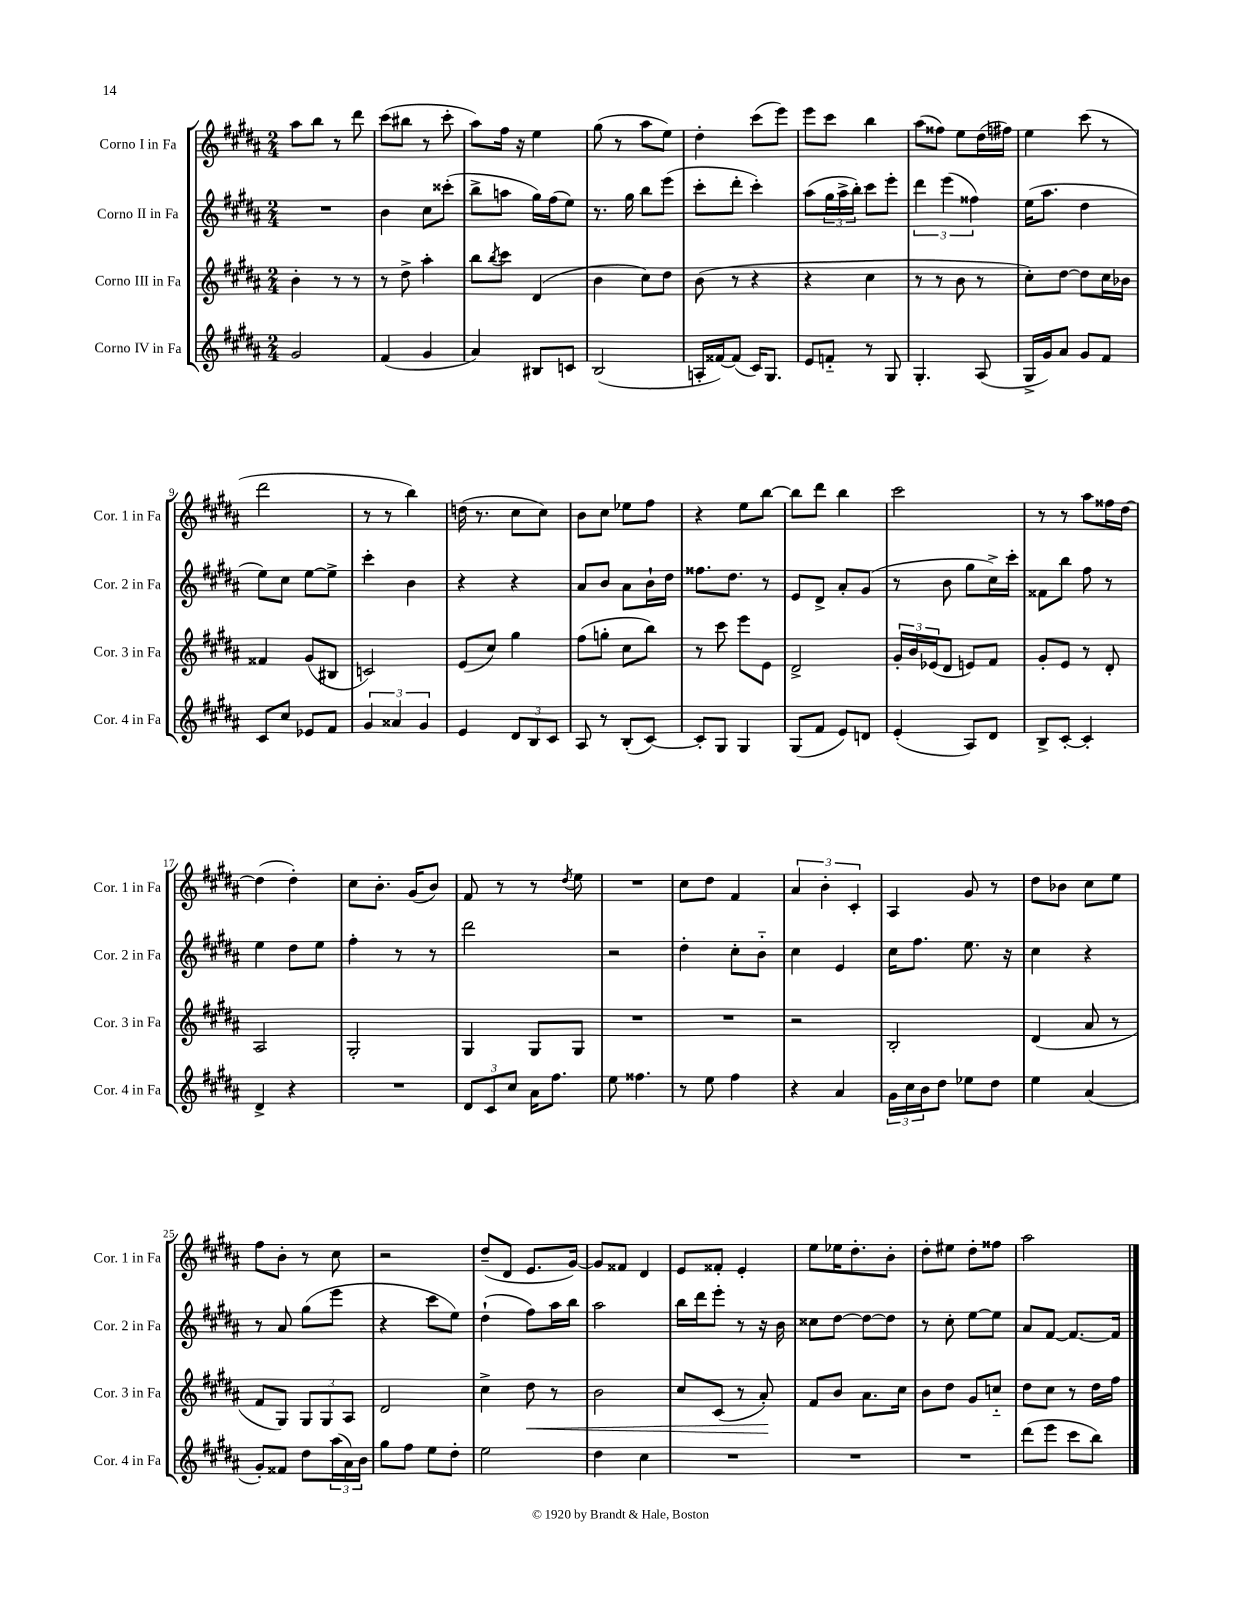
<<
\new StaffGroup <<
\new Staff = "s0" \with { instrumentName = "Corno I in Fa" shortInstrumentName = "Cor. 1 in Fa" } {
    \clef treble \key b \major \numericTimeSignature \time 2/4
    ais''8 b''8 r8 dis'''8 |
    cis'''8( bis''8 r8 cis'''8-. |
    ais''8) fis''16 r16 e''4 |
    gis''8( r8 ais''8 e''8) |
    dis''4-. cis'''8( e'''8) |
    e'''8 cis'''8 b''4 |
    ais''8( fisis''8) e''8 dis''16( fis''16) |
    e''4 cis'''8( r8 |
    dis'''2 |
    r8 r8 b''4) |
    d''16( r8. cis''8 cis''8) |
    b'8 cis''8 ees''8 fis''8 |
    r4 e''8 b''8~ |
    b''8 dis'''8 b''4 |
    cis'''2 |
    r8 r8 ais''8 fisis''16 dis''16~ |
    dis''4( dis''4-.) |
    cis''8 b'8.-. gis'16( b'8) |
    fis'8 r8 r8 \acciaccatura { dis''8 } e''8 |
    R2 |
    cis''8 dis''8 fis'4 |
    \tuplet 3/2 { ais'4 b'4-. cis'4-. } |
    ais4 gis'8 r8 |
    dis''8 bes'8 cis''8 e''8 |
    fis''8 b'8-. r8 cis''8 |
    r2 |
    dis''8--( dis'8 e'8. gis'16~) |
    gis'8 fisis'8 dis'4 |
    e'8 fisis'8-. e'4-. |
    e''8 ees''16 dis''8.-. b'8-. |
    dis''8-. eis''8 dis''8-. fisis''8 |
    ais''2 \bar "|." |
}
\new Staff = "s1" \with { instrumentName = "Corno II in Fa" shortInstrumentName = "Cor. 2 in Fa" } {
    \clef treble \key b \major \numericTimeSignature \time 2/4
    R2 |
    b'4 cis''8 cisis'''8-.( |
    b''8-> a''8 gis''16) fis''16( e''8) |
    r8. gis''16 b''8 e'''8( |
    cis'''8-. dis'''8-. cis'''4-.) |
    ais''8( \tuplet 3/2 { gis''16 ais''16-> b''16-.) } cis'''8 e'''8-. |
    \tuplet 3/2 { dis'''4 e'''4( fisis''4) } |
    e''16( ais''8. dis''4 |
    e''8) cis''8 e''8~ e''8-> |
    cis'''4-. b'4 |
    r4 r4 |
    ais'8 b'8 ais'8 b'16-! dis''16 |
    fisis''8. dis''8. r8 |
    e'8 dis'8-> ais'8-. gis'8( |
    r8 b'8 gis''8 cis''16->) cis'''16-. |
    fisis'8 b''8 fis''8 r8 |
    e''4 dis''8 e''8 |
    fis''4-. r8 r8 |
    dis'''2 |
    r2 |
    dis''4-. cis''8-. b'8-_ |
    cis''4 e'4 |
    cis''16 fis''8. e''8. r16 |
    cis''4 r4 |
    r8 ais'8 gis''8( e'''8 |
    r4 cis'''8 e''8) |
    dis''4-!( fis''8) ais''16 b''16 |
    ais''2 |
    b''16 dis'''16 e'''8-. r8 r16 b'16 |
    cisis''8 dis''8~ dis''8~ dis''8 |
    r8 cis''8-. e''8~ e''8 |
    ais'8 fis'8~ fis'8.~ fis'16 \bar "|." |
}
\new Staff = "s2" \with { instrumentName = "Corno III in Fa" shortInstrumentName = "Cor. 3 in Fa" } {
    \clef treble \key b \major \numericTimeSignature \time 2/4
    b'4-. r8 r8 |
    r8 dis''8-> ais''4-. |
    b''8 \acciaccatura { b''8 } cis'''8 dis'4( |
    b'4 cis''8) dis''8 |
    b'8( r8 r4 |
    r4 cis''4 |
    r8 r8 b'8 r8 |
    cis''8-.) dis''8~ dis''8 cis''16 bes'16 |
    fisis'4 gis'8( bis8 |
    c'2) |
    e'8( cis''8) gis''4 |
    fis''8( g''8-. cis''8 b''8) |
    r8 cis'''8 e'''8 e'8 |
    dis'2-> |
    \tuplet 3/2 { gis'16-. b'16 ees'16( } dis'8 e'8) fis'8 |
    gis'8-. e'8 r8 dis'8-. |
    ais2 |
    gis2-. |
    gis4 gis8 gis8 |
    R2 |
    R2 |
    r2 |
    b2-. |
    dis'4( ais'8 r8 |
    fis'8 gis8) \tuplet 3/2 { gis8 gis8 ais8 } |
    dis'2 |
    cis''4-> dis''8\< r8 |
    b'2 |
    cis''8 cis'8( r8 ais'8-.\!) |
    fis'8 b'8 ais'8. cis''16 |
    b'8 dis''8 gis'8 c''8-_ |
    dis''8 cis''8 r8 dis''16 fis''16 \bar "|." |
}
\new Staff = "s3" \with { instrumentName = "Corno IV in Fa" shortInstrumentName = "Cor. 4 in Fa" } {
    \clef treble \key b \major \numericTimeSignature \time 2/4
    gis'2 |
    fis'4( gis'4 |
    ais'4) bis8 c'8 |
    b2( |
    a16-. fisis'16~) fisis'8( cis'16) gis8. |
    e'8 f'8-_ r8 gis8 |
    gis4.-. ais8( |
    gis16-> gis'16) ais'8 gis'8 fis'8 |
    cis'8 cis''8 ees'8 fis'8 |
    \tuplet 3/2 { gis'4 aisis'4 gis'4 } |
    e'4 \tuplet 3/2 { dis'8 b8 cis'8 } |
    ais8 r8 b8-.( cis'8~) |
    cis'8-. gis8 gis4 |
    gis8( fis'8 e'8) d'8 |
    e'4-.( ais8) dis'8 |
    b8-> cis'8~-. cis'4-. |
    dis'4-> r4 |
    R2 |
    \tuplet 3/2 { dis'8 cis'8 cis''8 } ais'16 fis''8. |
    e''8 fisis''4. |
    r8 e''8 fis''4 |
    r4 ais'4 |
    \tuplet 3/2 { gis'16 cis''16 b'16 } dis''8 ees''8 dis''8 |
    e''4 ais'4( |
    gis'8-.) fisis'8 dis''8 \tuplet 3/2 { ais''16( ais'16) b'16 } |
    gis''8 fis''8 e''8 dis''8-. |
    e''2 |
    dis''4 cis''4 |
    R2 |
    R2 |
    R2 |
    dis'''8( e'''8 cis'''8 b''8) \bar "|." |
}
>>
>>
